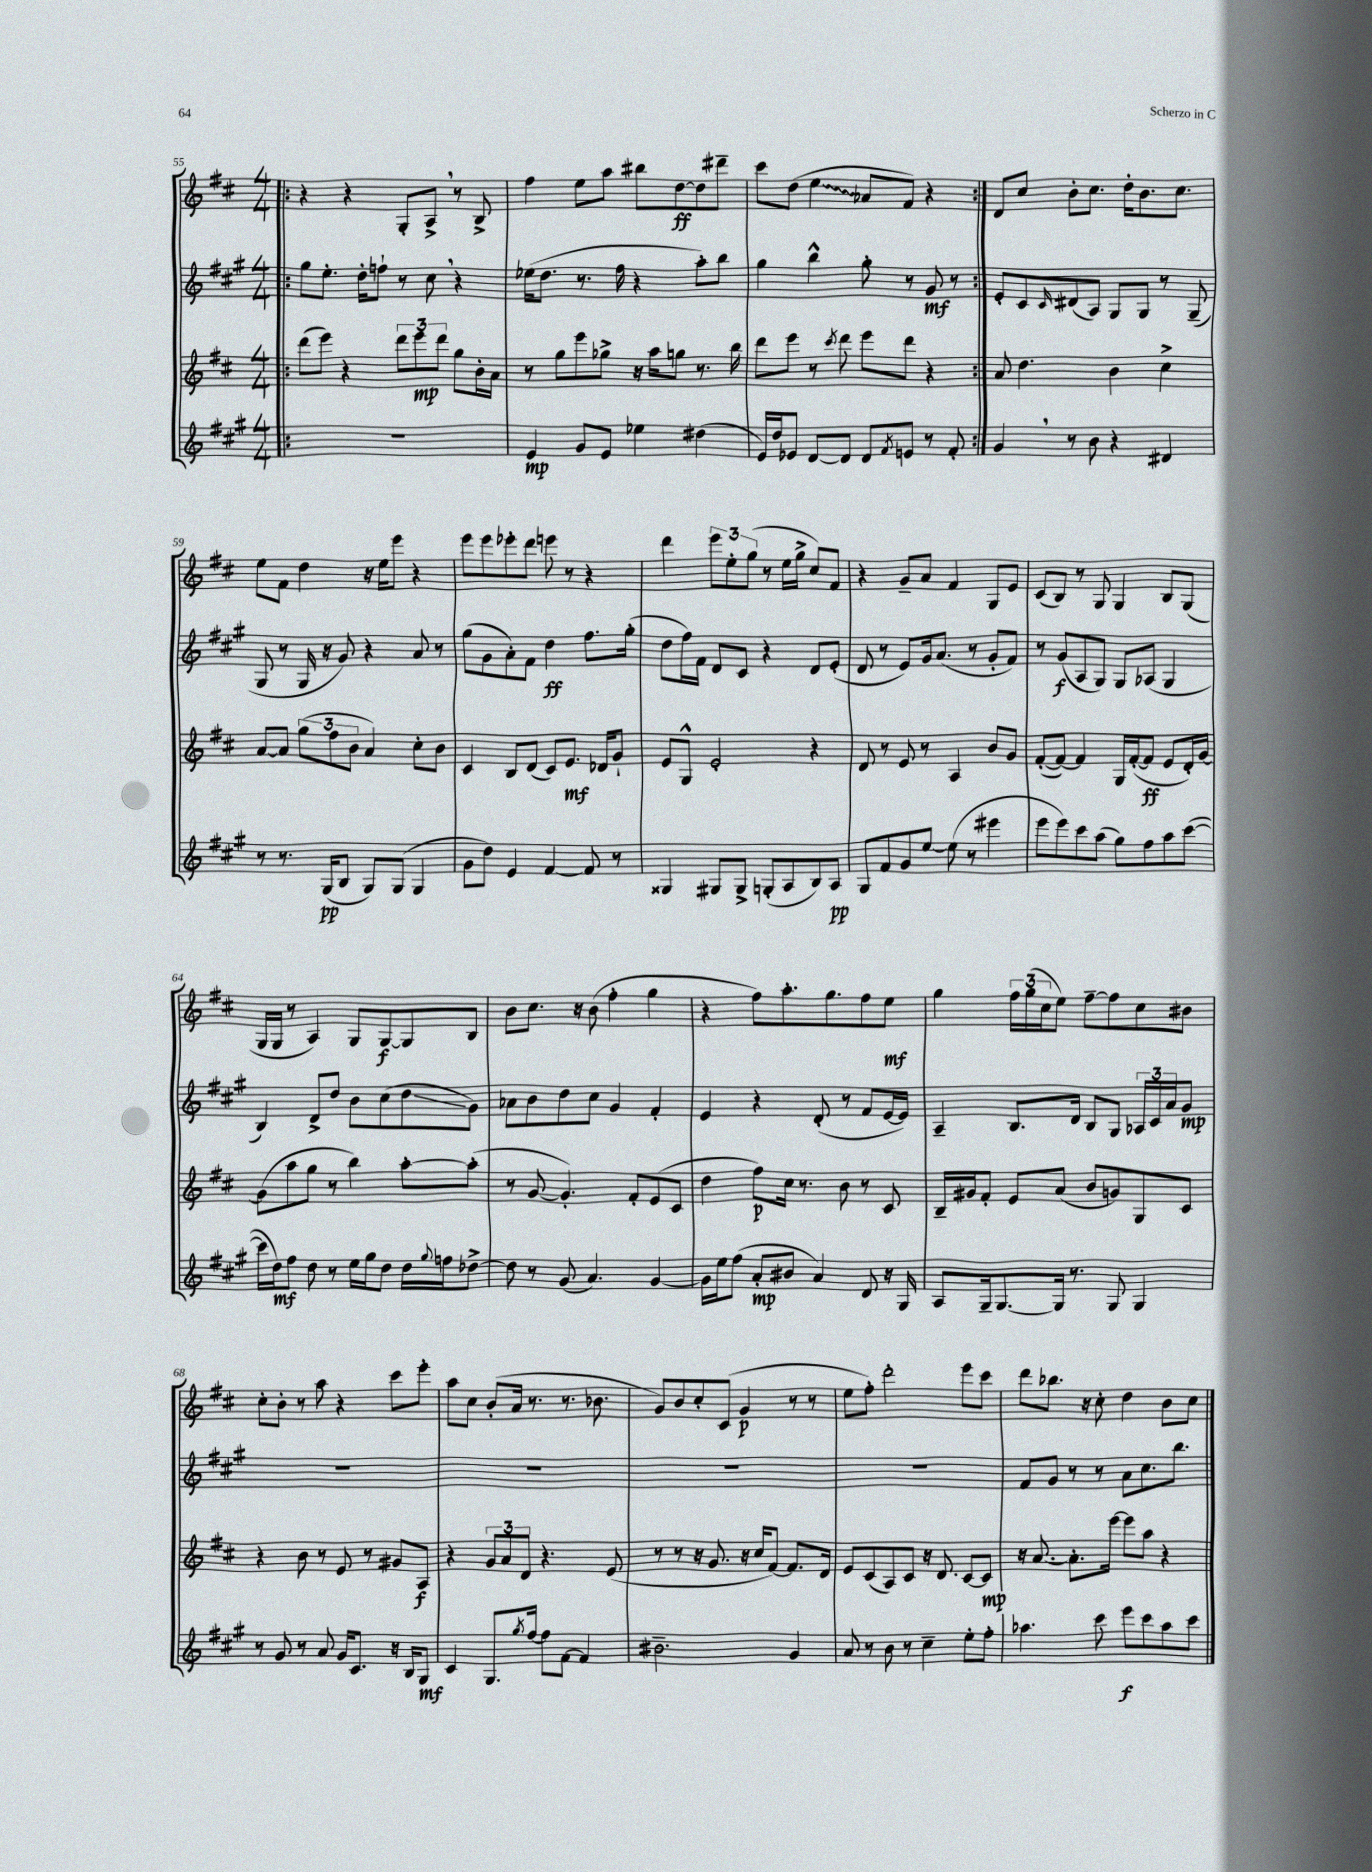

**kern	**kern	**kern	**kern
*staff4	*staff3	*staff2	*staff1
*clefG2	*clefG2	*clefG2	*clefG2
*k[f#c#g#]	*k[f#c#]	*k[f#c#g#]	*k[f#c#]
*M4/4	*M4/4	*M4/4	*M4/4
=!|:	=!|:	=!|:	=!|:
1r	(8ddd	8gg#	4r
.	8eee)	8.ee'	.
.	4r	.	4r
.	.	16dd'	.
.	.	8ff`	.
.	12ddd	8r	8G'
.	12eee	.	.
.	.	8cc#	8A^
.	12ddd	.	.
.	8gg	4r	8r
.	16b'	.	8B^
.	16a	.	.
=	=	=	=
4e	8r	(16ee-	4ff#
.	.	8.dd	.
.	8gg	.	.
8g#	8eee	8.r	8ee
8e	8gg-^	.	8aa
.	.	16ff#	.
4ee-	16r	4r	8bb#
.	16aa	.	.
.	8gg	.	[8dd
(4dd#	8.r	8aa')	8dd]
.	.	8bb	8ddd#~
.	16bb	.	.
=	=	=	=
16e)	8ddd	4gg#	8ccc#
16dd	.	.	.
8e-	8eee	.	(8dd
[8d	8r	4bb^^	4ee
.	8qccc#	.	.
8d]	8ddd	.	.
8d	8eee	8gg#'	8a-
8qf#	.	.	.
8e	8ddd	8r	8f#)
8r	4r	8g#	4r
8f#'	.	8r	.
=:|!	=:|!	=:|!	=:|!
4g#	8a	8e'	8d
.	4.dd	8c#	8cc#
.	.	16qqc#	.
8r	.	(8d#	8b'
8b	.	8A)	8.cc#
4r	4b	8G#	.
.	.	.	16dd'
.	.	8G#	8.b
4d#	4cc#^	8r	.
.	.	.	8.cc#
.	.	(8G#~	.
=	=	=	=
8r	[8a	8G#	8ee
8.r	8a]	8r	8f#
.	(12gg	16G#	4dd
(16G#	.	16r	.
.	12ff#	.	.
8B	.	8g#)	.
.	12b	.	.
8G#)	4a)	4r	16r
.	.	.	16ee
(8G#	.	.	8eee
4G#	8cc#'	8a	4r
.	8b	8r	.
=	=	=	=
8g#	4c#	(8gg#	8eee
8dd)	.	8g#	8eee
4e	8B	8a')	8eee-'
.	(8d	8f#	8ddd
[4f#	8c#)	4dd	8eee
.	8.e	.	8r
8f#]	.	8.ff#	4r
.	16d-	.	.
8r	8g`	.	.
.	.	(16gg#'	.
=	=	=	=
4G##	8e	8dd	4ddd
.	8G^^	16ff#)	.
.	.	16f#	.
8G#	2e'	8d	12eee
.	.	.	12ee'
8G#^	.	8c#	.
.	.	.	(12gg
(8G'	.	4r	8r
8A	.	.	16ee
.	.	.	16gg^
8B)	4r	8d	8cc#)
8A	.	(8e'	8f#
=	=	=	=
8G#	8d	8d	4r
8f#	8r	8r	.
8g#	8e	8e)	8g~
[8ee	8r	16g#	8a
.	.	(8.a	.
(8ee]	4A	.	4f#
8r	.	8r	.
4eee#	8b	8g#'	8G
.	8g	8f#)	8e
=	=	=	=
8eee	([8f#'	8r	(8c#
8eee)	8f#_)	(8g#	8B)
8ccc#	4f#]	8A	8r
(8aa	.	8G#)	8G
8gg#)	16G	8G#	4G
.	([16f#'	.	.
8ff#	8f#]	(8A-	.
8aa	8e	4G#	8B
([8ccc#	16d')	.	(8G
.	[16g	.	.
=	=	=	=
16ccc#]	(8g]	4B)	16G
16dd)	.	.	16G
8ff#	8aa	.	8r
8dd	8gg	8d^	4A)
8r	8r	8dd	.
16ee	4bb)	8b	8G
16gg#	.	.	.
8dd	.	(8cc#	[8G
16dd	[8aa'	8dd	8G]
8qqgg#	.	.	.
16ff	.	.	.
[8dd-^	(8aa']	8g#)	8B
=	=	=	=
8dd-]	8r	8a-	8b
8r	[8g	8b	8.cc#
(8g#	4.g'])	8dd	.
.	.	.	16r
4.a)	.	8cc#	(8b
.	.	4g#	4ff#'
.	8f#'	.	.
[4g#	(8e	4f#'	4gg
.	8c#	.	.
=	=	=	=
16g#]	4dd	4e	4r
16ee	.	.	.
(8ff#	.	.	.
8a'	8ff#)	4r	8ff#)
8b#	16cc#	.	8.aa'
.	8.r	.	.
4a)	.	(8d'	.
.	.	.	8.gg
.	8b	8r	.
8d	8r	8f#	8ff#
16r	8c#	[16e	8ee
16G#	.	16e])	.
=	=	=	=
8A	16B~	4A~	4gg
.	16g#	.	.
16G#~	8f#'	.	.
[8.G#	.	.	.
.	8e	8.B	24ff#
.	.	.	(24gg
.	.	.	24cc#
16G#]	(8a	.	8ee)
8.r	.	16d	.
.	8b	8B	[8ff#~
8G#	8g)	8G#	8ff#]
4G#	8G	24A-	8cc#
.	.	24c#	.
.	.	24a	.
.	8c#	8g#	8b#
=	=	=	=
8r	4r	1r	8cc#'
8g#	.	.	8b'
8r	8b	.	8r
8a	8r	.	8aa
16g#	8e	.	4r
8.c#	.	.	.
.	8r	.	.
16r	8g#	.	8ccc#
16B	.	.	.
8G#	8A	.	8eee'
=	=	=	=
4c#	4r	1r	8aa
.	.	.	8cc#
8.G#	12g	.	(8b'
.	12a	.	.
.	.	.	16a
.	12d	.	.
8qgg#	.	.	.
[16ff#	.	.	8.r
8ff#]	4.r	.	.
[8f#	.	.	8.r
4f#]	.	.	.
.	.	.	8.b-
.	(8e	.	.
=	=	=	=
2.b#~	8r	1r	8g)
.	8r	.	8b
.	16r	.	8cc#'
.	8.g	.	.
.	.	.	(8c#
.	16r	.	4g
.	16cc#	.	.
.	[8f#)	.	.
4g#	8.f#]	.	8r
.	.	.	8r
.	16d	.	.
=	=	=	=
8a	8e	1r	8ee
8r	(8c#	.	8ff#')
8b	8A)	.	2ddd'
8r	8c#	.	.
4cc#~	16r	.	.
.	8.d	.	.
8ee'	[8c#	.	8eee
8ff#'	8c#]	.	8ccc#
=	=	=	=
4.aa-	16r	8f#	8ddd
.	[8.a	.	.
.	.	8g#	8.bb-
.	8.a']	8r	.
.	.	.	16r
8ccc#	.	8r	8cc#'
.	[16eee	.	.
8eee	8eee]	8a	4dd
8ccc#	8aa	8.cc#	.
8aa-	4r	.	8b
.	.	8.bb	.
8ccc#	.	.	8cc#
==	==	==	==
*-	*-	*-	*-
